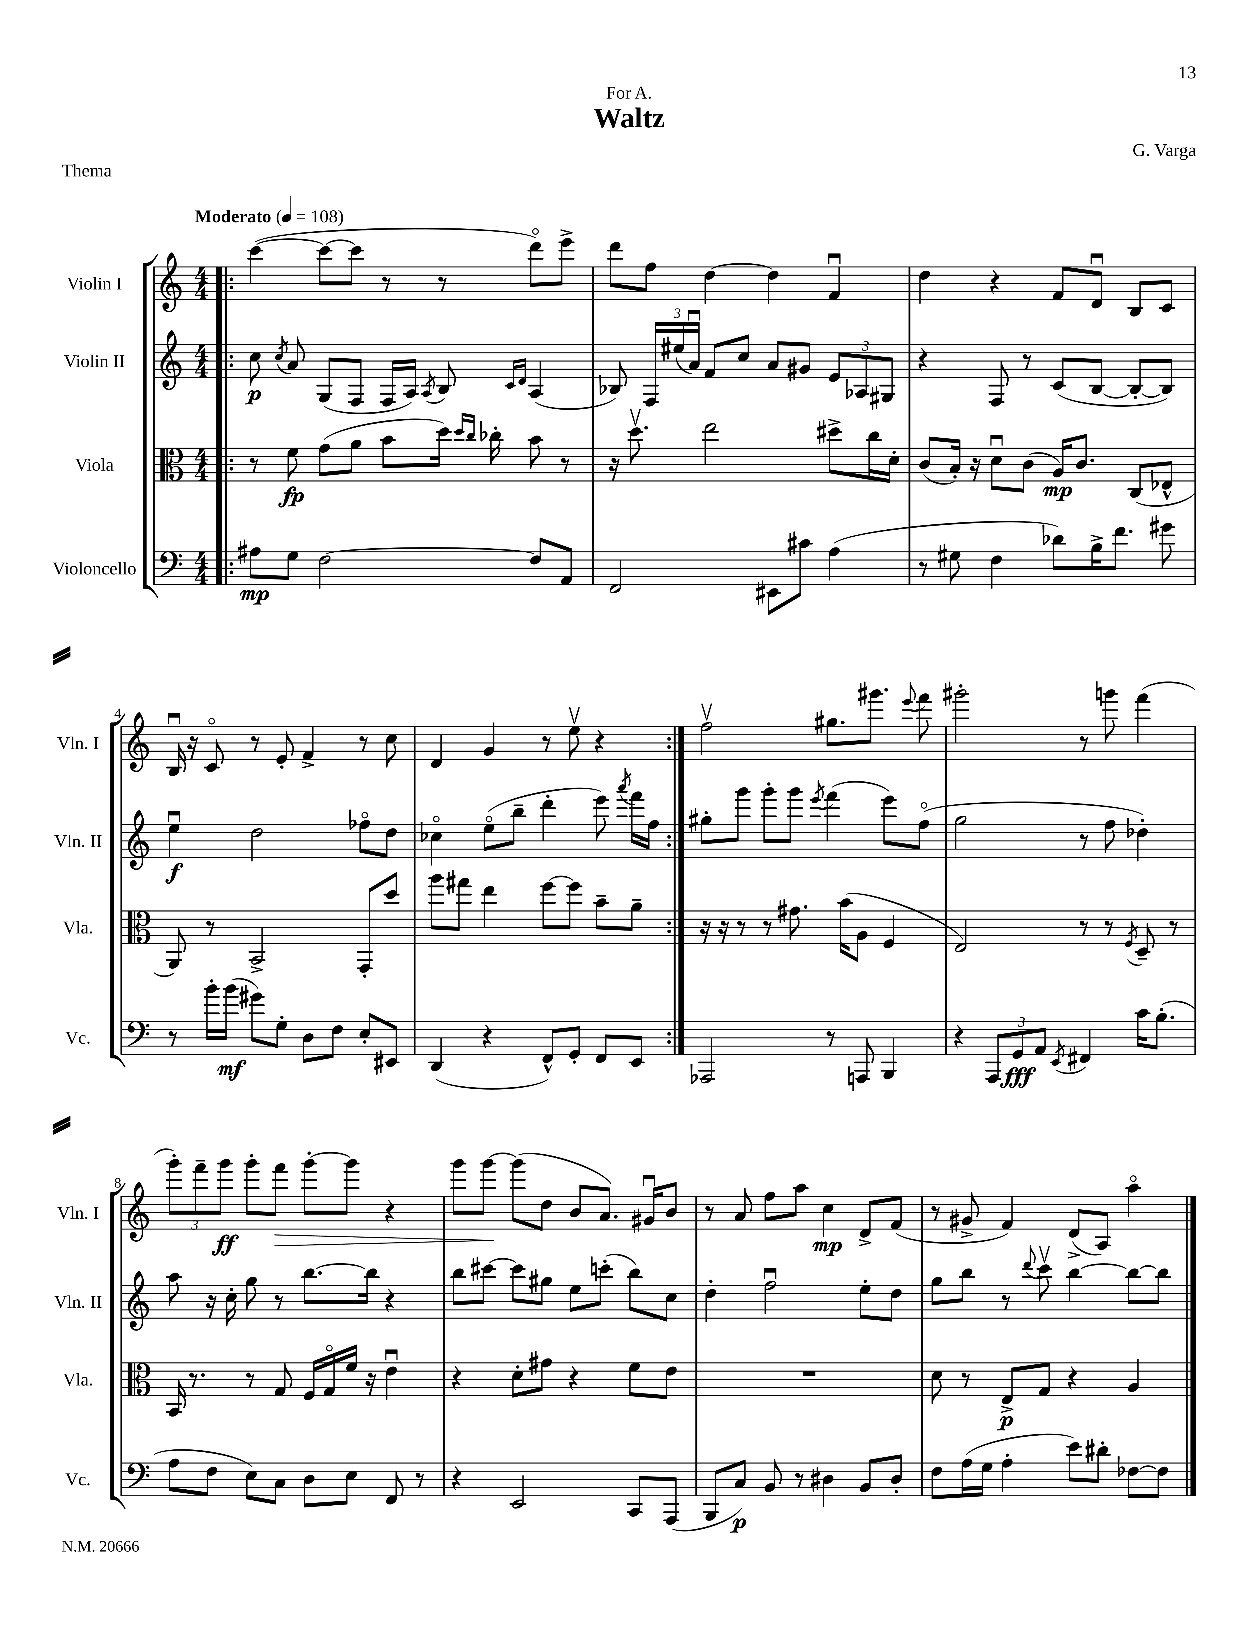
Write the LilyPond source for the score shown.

\header { title = "Waltz" composer = "G. Varga" dedication = "For A." piece = "Thema" }
<<
\new StaffGroup <<
\new Staff = "s0" \with { instrumentName = "Violin I" shortInstrumentName = "Vln. I" } {
    \clef treble \key c \major \numericTimeSignature \time 4/4 \tempo "Moderato" 4 = 108
    \autoBeamOff \repeat volta 2 { \bar ".|:" c'''4~( c'''8[~ c'''8] r8 r8 d'''8[\flageolet) e'''8]-> |
    d'''8[ f''8] d''4~ d''4 f'4\downbow |
    d''4 r4 f'8[ d'8]\downbow b8[ c'8] |
    b16\downbow r16 c'8\flageolet r8 e'8-. f'4-> r8 c''8 |
    d'4 g'4 r8 e''8\upbow r4 | }
    f''2\upbow gis''8.[ gis'''8.] \appoggiatura { e'''8 } f'''8 |
    gis'''2-. r8 g'''8 f'''4( |
    \tuplet 3/2 { g'''8[-.) f'''8-- g'''8]\ff } g'''8[-. f'''8]\> g'''8[~-. g'''8] r4 |
    g'''8[ g'''8]~\! g'''8[( d''8] b'8[ a'8.]) gis'16[\downbow b'8] |
    r8 a'8 f''8[ a''8] c''4\mp d'8[-> f'8]( |
    r8 gis'8-> f'4) d'8[->( a8]) a''4\flageolet \bar "|." |
}
\new Staff = "s1" \with { instrumentName = "Violin II" shortInstrumentName = "Vln. II" } {
    \clef treble \key c \major \numericTimeSignature \time 4/4
    \autoBeamOff \repeat volta 2 { \bar ".|:" c''8\p \acciaccatura { c''8 } a'8 g8[( f8] f16[ a16]) \acciaccatura { a8 } b8 \grace { c'16[ d'16] } a4( |
    bes8) \tuplet 3/2 { f16[ eis''16( a'16]\downbow) } f'8[ c''8] a'8[ gis'8] \tuplet 3/2 { e'8[ aes8 gis8] } |
    r4 f8 r8 c'8[( b8]~ b8[~-. b8]) |
    e''4\downbow\f d''2 fes''8[\flageolet d''8] |
    ces''4\flageolet e''8[\flageolet( b''8]-- d'''4-. e'''8) \acciaccatura { a'''8 } f'''16[ f''16] | }
    gis''8[-. g'''8] g'''8[-. g'''8] \acciaccatura { e'''8 } f'''4( e'''8[) f''8]\flageolet( |
    g''2 r8 f''8 des''4-.) |
    a''8 r16 c''16-. g''8 r8 b''8.[~ b''16] r4 |
    b''8[ cis'''8]~ cis'''8[ gis''8] e''8[ c'''8]-.( b''8[) c''8] |
    d''4-. f''2\downbow e''8[-. d''8] |
    g''8[ b''8] r8 \appoggiatura { d'''8 } c'''8\upbow b''4~ b''8[~ b''8] \bar "|." |
}
\new Staff = "s2" \with { instrumentName = "Viola" shortInstrumentName = "Vla." } {
    \clef alto \key c \major \numericTimeSignature \time 4/4
    \autoBeamOff \repeat volta 2 { \bar ".|:" r8 f'8\fp g'8[( a'8] b'8[ d''16]) \grace { d''16[ c''16] } ces''16-. b'8 r8 |
    r16 d''8.\upbow e''2 dis''8[-> c''16 d'16]-. |
    c'8[( b16]-.) r16 d'8[\downbow c'8]( a16[\mp) c'8.] c8[( ees8]-^ |
    a,8) r8 b,2-> g,8[-. d''8] |
    a''8[ gis''8] e''4 f''8[~ f''8] b'8[-- a'8]-- | }
    r16 r16 r8 r8 gis'8. b'16[( a8] f4 |
    e2) r8 r8 \acciaccatura { f8 } d8-- r8 |
    b,16 r8. r8 g8 f16[ g16\flageolet f'16] r16 e'4\downbow |
    r4 d'8[-. gis'8] r4 f'8[ e'8] |
    R1 |
    d'8 r8 e8[->\p g8] r4 a4 \bar "|." |
}
\new Staff = "s3" \with { instrumentName = "Violoncello" shortInstrumentName = "Vc." } {
    \clef bass \key c \major \numericTimeSignature \time 4/4
    \autoBeamOff \repeat volta 2 { \bar ".|:" ais8[\mp g8] f2~ f8[ a,8] |
    f,2 eis,8[ cis'8] a4( |
    r8 gis8 f4 des'8[) b16-> f'8.] gis'8 |
    r8 b'16[-. b'16]\mf( gis'8[) g8]-. d8[ f8] e8[-. eis,8] |
    d,4( r4 f,8[-^) g,8]-. f,8[ e,8] | }
    aes,,2 r8 a,,8 b,,4 |
    r4 \tuplet 3/2 { a,,8[ g,8\fff a,8] } \acciaccatura { e,8 } fis,4 c'16[ b8.]-.( |
    a8[ f8] e8[) c8] d8[ e8] f,8 r8 |
    r4 e,2 c,8[ a,,8]( |
    b,,8[ c8]\p) b,8 r8 dis4 b,8[ dis8]-. |
    f8[ a16( g16] a4-. e'8[) dis'8]-. fes8[~ fes8] \bar "|." |
}
>>
>>
